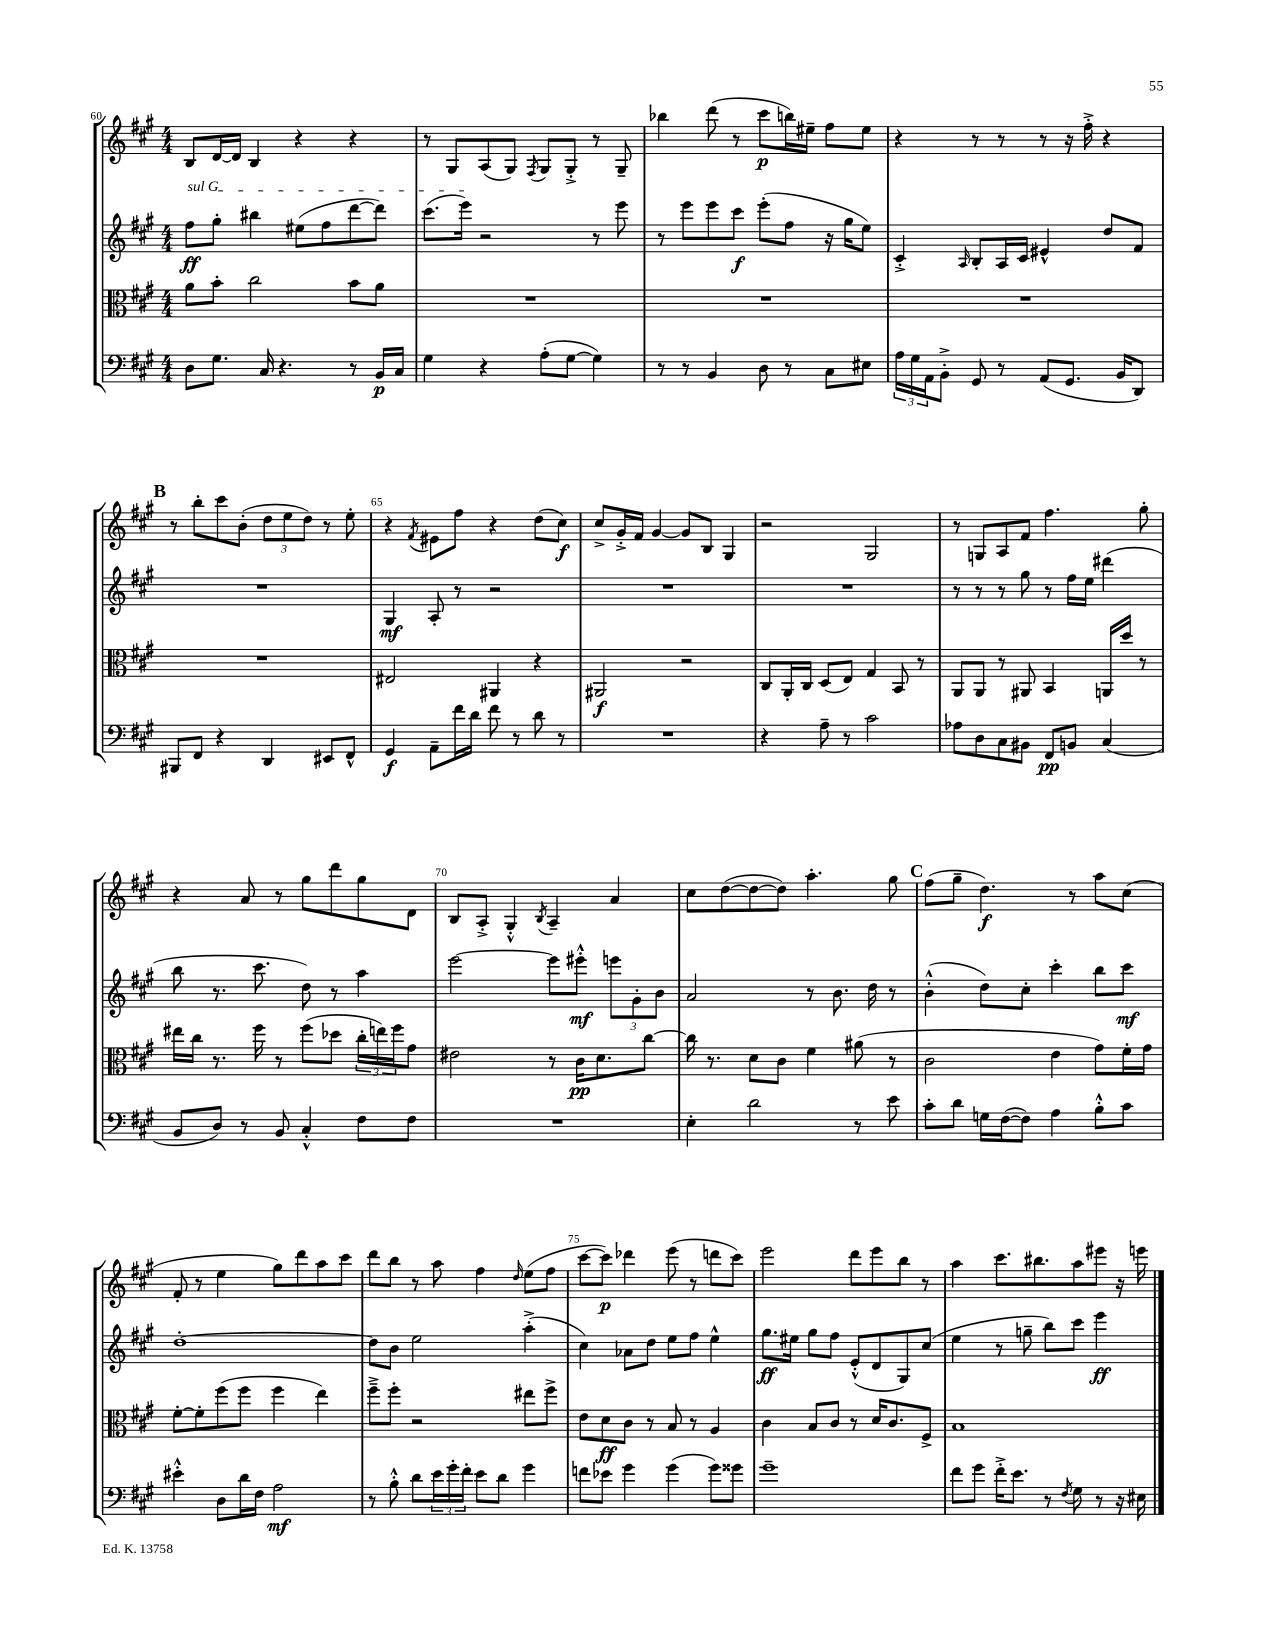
<<
\new StaffGroup <<
\new Staff = "s0" {
    \clef treble \key a \major \numericTimeSignature \time 4/4
    b8 d'16~ d'16 b4 r4 r4 |
    r8 gis8 a8( gis8) \acciaccatura { fis8 } gis8 gis8-.-> r8 gis8-- |
    bes''4 d'''8( r8 cis'''8\p b''16) eis''16-- fis''8 eis''8 |
    r4 r8 r8 r8 r16 fis''16-.-> r4 |
    \mark \markup { \bold "B" } r8 b''8-. cis'''8 b'8-.( \tuplet 3/2 { d''8 e''8 d''8) } r8 e''8-. |
    r4 \acciaccatura { fis'8 } eis'8 fis''8 r4 d''8( cis''8\f) |
    cis''8-> gis'16-.-> fis'16 gis'4~ gis'8 b8 gis4 |
    r2 gis2 |
    r8 g8 a8 fis'8 fis''4. gis''8-. |
    r4 a'8 r8 gis''8 d'''8 gis''8 d'8 |
    b8 a8-.-> gis4-.-^ \acciaccatura { b8 } a4-- a'4 |
    cis''8 d''8~( d''8~ d''8) a''4.-. gis''8 |
    \mark \markup { \bold "C" } fis''8( gis''8-- d''4.\f) r8 a''8 cis''8( |
    fis'8-. r8 e''4 gis''8) d'''8 a''8 cis'''8 |
    d'''8 b''8 r8 a''8 fis''4 \grace { d''16 } e''8( fis''8 |
    cis'''8~ cis'''8\p) des'''4 e'''8( r8 d'''8 cis'''8) |
    e'''2 d'''8 e'''8 b''8 r8 |
    a''4 cis'''8. bis''8. a''8 eis'''8 r16 e'''16 \bar "|." |
}
\new Staff = "s1" {
    \clef treble \key a \major \numericTimeSignature \time 4/4
    \once \override TextSpanner.bound-details.left.text = \markup { \italic "sul G" } fis''8\ff\startTextSpan gis''8-. bis''4 eis''8( fis''8 d'''8~ d'''8) |
    cis'''8.( e'''16\stopTextSpan) r2 r8 e'''8 |
    r8 e'''8 e'''8 cis'''8\f e'''8-.( fis''8 r16 gis''16 e''8) |
    cis'4-.-> \grace { a16 } b8-. a16 cis'16 eis'4-^ d''8 fis'8 |
    \mark \markup { \bold "B" } R1 |
    gis4\mf a8-. r8 r2 |
    R1 |
    R1 |
    r8 r8 r8 gis''8 r8 fis''16 e''16 dis'''4( |
    b''8 r8. cis'''8. d''8) r8 a''4 |
    e'''2~ e'''8 eis'''8-.-^\mf \tuplet 3/2 { e'''8 gis'8-. b'8 } |
    a'2 r8 b'8. d''16 r8 |
    \mark \markup { \bold "C" } b'4-.-^( d''8) cis''8-. cis'''4-. b''8 cis'''8\mf |
    d''1~-. |
    d''8 b'8 e''2 a''4-.->( |
    cis''4) aes'8 d''8 e''8 fis''8 e''4-^ |
    gis''8.\ff eis''16 gis''8 fis''8 e'8-.-^( d'8 gis8) cis''8( |
    e''4 r8 g''8-- b''8) cis'''8 e'''4\ff \bar "|." |
}
\new Staff = "s2" {
    \clef alto \key a \major \numericTimeSignature \time 4/4
    a'8 b'8-. cis''2 b'8 a'8 |
    R1 |
    R1 |
    R1 |
    \mark \markup { \bold "B" } R1 |
    eis2 ais,4 r4 |
    ais,2\f r2 |
    cis8 a,16-. cis16 d8( e8) gis4 b,8 r8 |
    a,8 a,8 r8 ais,8 b,4 a,16 d''16 r8 |
    eis''16 cis''16 r8. fis''16 r8 fis''8( des''8 \tuplet 3/2 { cis''16-. e''16) fis''16 } gis'8 |
    eis'2 r8 cis'16\pp d'8. cis''8~ |
    cis''16 r8. d'8 cis'8 fis'4 ais'8( r8 |
    \mark \markup { \bold "C" } cis'2 e'4 gis'8) fis'16-. gis'16 |
    fis'8~-. fis'8-. fis''8( fis''8 fis''4 e''4) |
    fis''8---> fis''8-. r2 eis''8 fis''8-> |
    e'8 d'8\ff cis'8 r8 b8 r8 a4 |
    cis'4 b8 cis'8 r8 d'16 cis'8. fis8-> |
    b1 \bar "|." |
}
\new Staff = "s3" {
    \clef bass \key a \major \numericTimeSignature \time 4/4
    d8 gis8. cis16 r4. r8 b,16\p cis16 |
    gis4 r4 a8-.( gis8~ gis4) |
    r8 r8 b,4 d8 r8 cis8 eis8 |
    \tuplet 3/2 { a16 gis16 a,16 } b,8-.-> gis,8 r8 a,8( gis,8. b,16 d,8) |
    \mark \markup { \bold "B" } bis,,8 fis,8 r4 d,4 eis,8 fis,8-^ |
    gis,4\f a,8-- fis'16 d'16 fis'8 r8 d'8 r8 |
    R1 |
    r4 a8-- r8 cis'2 |
    aes8 d8 cis8 bis,8 fis,8\pp b,8 cis4( |
    b,8 d8) r8 b,8 cis4-.-^ fis8 fis8 |
    R1 |
    e4-. d'2 r8 e'8 |
    \mark \markup { \bold "C" } cis'8-. d'8 g16 fis16~( fis8) a4 b8-.-^ cis'8 |
    eis'4-.-^ d8 d'16 fis16 a2\mf |
    r8 b8-.-^ d'8 \tuplet 3/2 { e'16 gis'16-. fis'16-. } e'8 d'8 gis'4 |
    f'8 ees'8 gis'4 gis'4( gis'8) gisis'8 |
    gis'1-- |
    fis'8 gis'8 fis'16-.-> e'8. r8 \acciaccatura { fis8 } gis8 r8 r16 eis16 \bar "|." |
}
>>
>>
\layout { \context { \Score currentBarNumber = #60 \override BarNumber.break-visibility = ##(#f #t #t) barNumberVisibility = #(every-nth-bar-number-visible 5) } }
